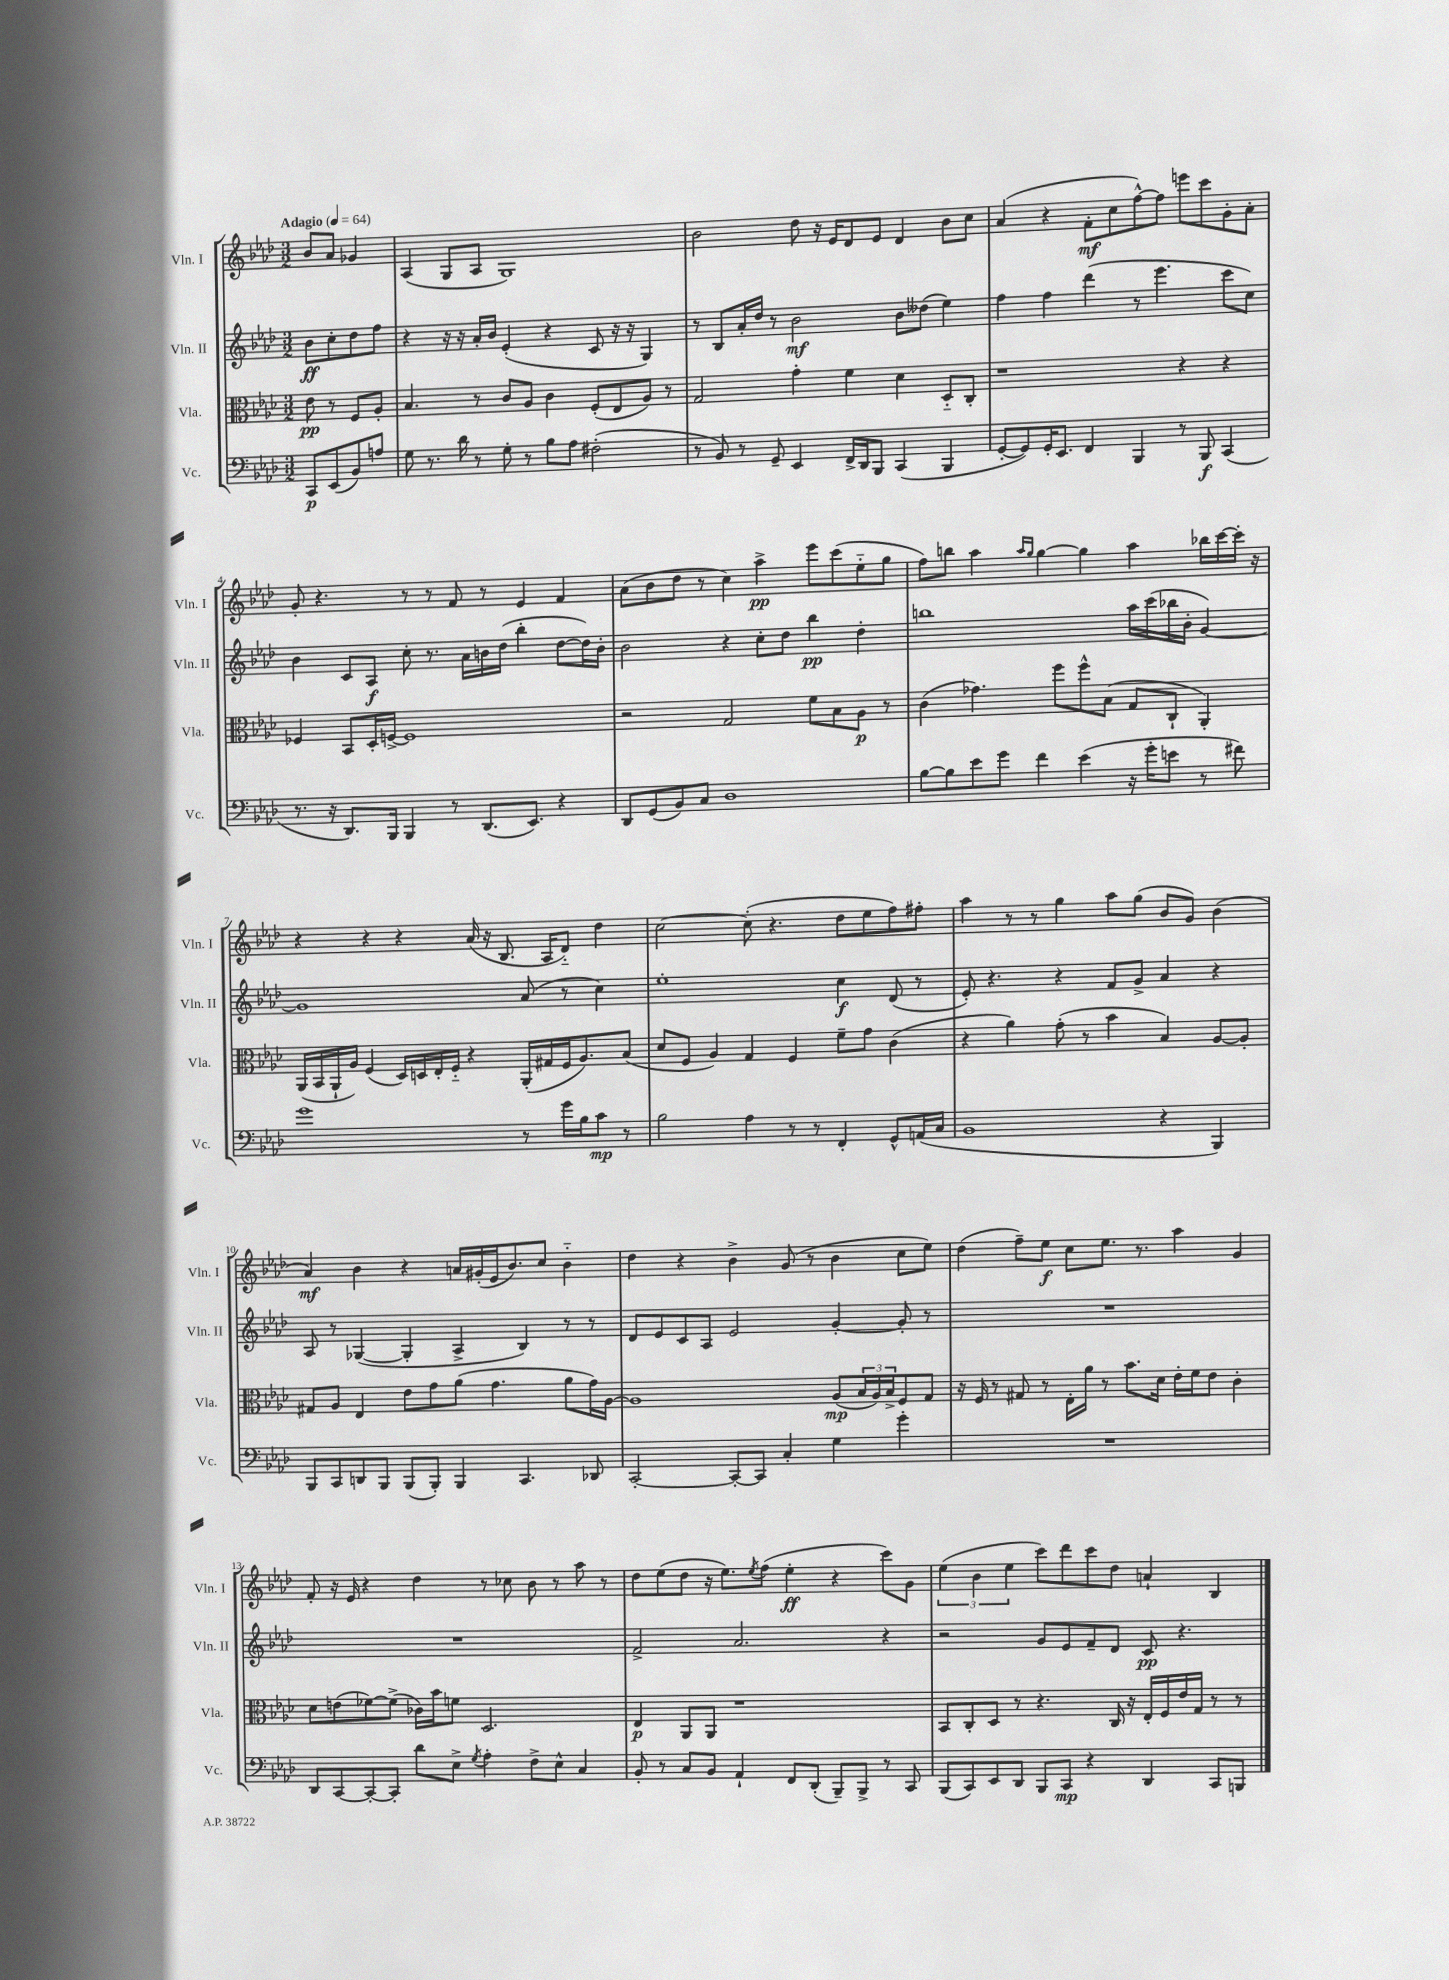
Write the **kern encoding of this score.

**kern	**dynam	**kern	**dynam	**kern	**dynam	**kern	**dynam
*part4	*part4	*part3	*part3	*part2	*part2	*part1	*part1
*staff4	*staff4	*staff3	*staff3	*staff2	*staff2	*staff1	*staff1
*I"Vc.	*	*I"Vla.	*	*I"Vln. II	*	*I"Vln. I	*
*I'Vc.	*	*I'Vla.	*	*I'Vln. II	*	*I'Vln. I	*
*clefF4	*	*clefC3	*	*clefG2	*	*clefG2	*
*k[b-e-a-d-]	*	*k[b-e-a-d-]	*	*k[b-e-a-d-]	*	*k[b-e-a-d-]	*
*M3/2	*	*M3/2	*	*M3/2	*	*M3/2	*
*MM64	*	*MM64	*	*MM64	*	*MM64	*
=	=	=	=	=	=	=	=
!	!	!	!	!	!	!LO:TX:a:B:t=Adagio	!
8CC/L	p	8e-\	pp	8b-\L	ff	8b-/L	.
(8EE-/	.	8r	.	8cc'\	.	8a-/J	.
8BB-/)	.	8F/L	.	8dd-\	.	4g-X/	.
8An/J	.	8A-'/J	.	8ff\J	.	.	.
=1	=1	=1	=1	=1	=1	=1	=1
8G\	.	4.B-/	.	4r	.	(4A-/	.
8.r	.	.	.	.	.	.	.
.	.	.	.	16r	.	8G/L	.
16d-\	.	.	.	16r	.	.	.
8r	.	8r	.	16a-'/LL	.	8A-/J	.
.	.	.	.	16b-/JJ	.	.	.
8G'\	.	8c/L	.	(4e-'/	.	1G)	.
8r	.	8A-/J	.	.	.	.	.
8B-\L	.	4c\	.	4r	.	.	.
8A-\J	.	.	.	.	.	.	.
(2F#X'\	.	(8F'/L	.	8c/	.	.	.
.	.	8E-/	.	16r	.	.	.
.	.	.	.	16r	.	.	.
.	.	8A-/J)	.	4G/)	.	.	.
.	.	8r	.	.	.	.	.
=2	=2	=2	=2	=2	=2	=2	=2
8r	.	2G/	.	8r	.	2b-\	.
8BB-/)	.	.	.	8B-/L	.	.	.
8r	.	.	.	16a-'/L	.	.	.
.	.	.	.	16dd-/JJ	.	.	.
8GG~/	.	.	.	8r	.	.	.
4EE-/	.	4g'\	.	2b-\	mf	8dd-\	.
.	.	.	.	.	.	16r	.
.	.	.	.	.	.	16e-/KL	.
16FF^/LL	.	4f\	.	.	.	8d-/	.
16DD-/J	.	.	.	.	.	.	.
8BBB-/J	.	.	.	.	.	8e-/J	.
(4CC/	.	4d-\	.	8b-\L	.	4d-/	.
.	.	.	.	(8dd--X\J	.	.	.
4BBB-/	.	8D-/L	.	4ee-\)	.	8b-\L	.
.	.	8C'/J	.	.	.	8cc\J	.
=3	=3	=3	=3	=3	=3	=3	=3
[8GG'/L	.	1r	.	4ff\	.	(4a-/	.
8GG/])	.	.	.	.	.	.	.
16GG'/K	.	.	.	4ff\	.	4r	.
8.EE-/J	.	.	.	.	.	.	.
4FF/	.	.	.	(4ddd-\	.	8f'\L	mf
.	.	.	.	.	.	8cc\	.
4BBB-/	.	.	.	8r	.	[8ff^^\)	.
.	.	.	.	4.eee-\	.	8ff\J]	.
8r	.	4r	.	.	.	8eeen\L	.
8BBB-/	f	.	.	.	.	8ccc\	.
(4CC/	.	4r	.	8ccc\L	.	8g'\	.
.	.	.	.	8cc\J)	.	8a-'\J	.
!!LO:LB:g=z
=4	=4	=4	=4	=4	=4	=4	=4
8.r	.	4F-X/	.	4b-\	.	8g'/	.
.	.	.	.	.	.	4.r	.
16r	.	.	.	.	.	.	.
8.DD-/L)	.	8BB-/L	.	8c/L	.	.	.
.	.	16D-'/L	.	8A-/J	f	.	.
16BBB-/Jk	.	[16Fn^/JJ	.	.	.	.	.
4BBB-/	.	1F]	.	8cc'\	.	8r	.
.	.	.	.	8.r	.	8r	.
8r	.	.	.	.	.	8f/	.
.	.	.	.	16a-\LL	.	.	.
(8.DD-/L	.	.	.	16bn\	.	8r	.
.	.	.	.	(16dd-\JJ	.	.	.
.	.	.	.	4bb-'\	.	4e-/	.
8.EE-/J)	.	.	.	.	.	.	.
4r	.	.	.	[8dd-\L	.	4f/	.
.	.	.	.	16dd-\L])	.	.	.
.	.	.	.	16b'\JJ	.	.	.
=5	=5	=5	=5	=5	=5	=5	=5
8DD-/L	.	2r	.	2b-\	.	(8a-\L	.
(8GG/	.	.	.	.	.	8b-\	.
8BB-/)	.	.	.	.	.	8dd-\J	.
8C/J	.	.	.	.	.	8r	.
1D-	.	2G/	.	4r	.	4cc\)	.
.	.	.	.	8cc'\L	.	4aa-^\	pp
.	.	.	.	8dd-\J	.	.	.
.	.	8f\L	.	4bb-\	pp	8eee-\L	.
.	.	8B-\	.	.	.	(8ccc\	.
.	.	8A-\J	p	4dd-'\	.	8ee-\	.
.	.	8r	.	.	.	8gg\J	.
=6	=6	=6	=6	=6	=6	=6	=6
[8B-\L	.	(4c\	.	1bbn	.	8ff\L)	.
8B-\]	.	.	.	.	.	8bbn\J	.
8e-\	.	4.g-X\)	.	.	.	4aa-\	.
8g\J	.	.	.	.	.	.	.
.	.	.	.	.	.	16qqaa-/LL	.
.	.	.	.	.	.	16qqgg/JJ	.
4f\	.	.	.	.	.	[4gg\	.
.	.	8ff\L	.	.	.	.	.
(4e-\	.	8ff^^\	.	.	.	4gg\]	.
.	.	(8B-\J	.	.	.	.	.
16r	.	8G/L	.	16aa-\LL	.	4aa-\	.
16g'\KL	.	.	.	(16ccc\	.	.	.
8en\J	.	8C`/J	.	16bb-X\	.	.	.
.	.	.	.	16b-'\JJ	.	.	.
8r	.	4AA-'/)	.	[4g/)	.	16bb-X\LL	.
.	.	.	.	.	.	[16ccc\	.
8f#X\)	.	.	.	.	.	16ccc'\JJ]	.
.	.	.	.	.	.	16r	.
!!LO:LB:g=z
=7	=7	=7	=7	=7	=7	=7	=7
1g	.	(16AA-/LL	.	1g]	.	4r	.
.	.	16BB-/	.	.	.	.	.
.	.	16AA-`/	.	.	.	.	.
.	.	16A-/JJ)	.	.	.	.	.
.	.	(4F/	.	.	.	4r	.
.	.	16D-/LL)	.	.	.	4r	.
.	.	16Dn/	.	.	.	.	.
.	.	16E-'/	.	.	.	.	.
.	.	16F/JJ	.	.	.	.	.
.	.	4r	.	.	.	(16a-/	.
.	.	.	.	.	.	16r	.
.	.	.	.	.	.	8.B-/	.
8r	.	(16AA-'/LL	.	(8a-/	.	.	.
.	.	16G#X/	.	.	.	16A-/KL	.
16g\LL	.	16F/J	.	8r	.	8d-/J)	.
16B-\J	.	8.A-/)	.	.	.	.	.
8c\J	mp	.	.	4cc\)	.	4dd-\	.
8r	.	(8B-/J	.	.	.	.	.
=8	=8	=8	=8	=8	=8	=8	=8
2B-\	.	8d-/L	.	1ee-'	.	[2cc\	.
.	.	8F/J	.	.	.	.	.
.	.	4A-/)	.	.	.	.	.
4A-\	.	4G/	.	.	.	(8cc'\]	.
.	.	.	.	.	.	4.r	.
8r	.	4F/	.	.	.	.	.
8r	.	.	.	.	.	.	.
4FF'/	.	8f~\L	.	4cc\	f	8dd-\L	.
.	.	8g\J	.	.	.	8ee-\	.
8GG^^/L	.	(4c\	.	(8d-/	.	8ff\)	.
(16AAn/L	.	.	.	8r	.	8ff#X'\J	.
16C/JJ	.	.	.	.	.	.	.
=9	=9	=9	=9	=9	=9	=9	=9
1BB-	.	4r	.	8e-'/)	.	4aa-\	.
.	.	.	.	4.r	.	.	.
.	.	4a-\)	.	.	.	8r	.
.	.	.	.	.	.	8r	.
.	.	(8g'\	.	4r	.	4gg\	.
.	.	8r	.	.	.	.	.
.	.	4b-\	.	8f/L	.	8aa-\L	.
.	.	.	.	8g^/J	.	(8gg\J	.
4r	.	4B-/)	.	4a-/	.	8b-/L	.
.	.	.	.	.	.	8g/J)	.
4BBB-/)	.	[8A-/L	.	4r	.	(4b-\	.
.	.	8A-'/J]	.	.	.	.	.
!!LO:LB:g=z
=10	=10	=10	=10	=10	=10	=10	=10
8BBB-/L	.	8G#X/L	.	8A-/	.	4a-/)	mf
8CC/	.	8A-/J	.	8r	.	.	.
8DDn/	.	4E-/	.	([4G-X/	.	4b-\	.
8BBB-/J	.	.	.	.	.	.	.
(8BBB-/L	.	8e-\L	.	4G-'/]	.	4r	.
8BBB-'/J)	.	8g\	.	.	.	.	.
4BBB-/	.	(8a-\J	.	4A-^/	.	16an/LL	.
.	.	.	.	.	.	(16g#X'/	.
.	.	4.g\	.	.	.	16e-/J	.
.	.	.	.	.	.	8.b-/)	.
4.CC/	.	.	.	4B-/)	.	.	.
.	.	.	.	.	.	8cc/J	.
.	.	8a-\L	.	8r	.	4b-\	.
8DD-X/	.	16g\L)	.	8r	.	.	.
.	.	[16A-\JJ	.	.	.	.	.
=11	=11	=11	=11	=11	=11	=11	=11
[2CC'/	.	1A-]	.	8d-/L	.	4dd-\	.
.	.	.	.	8e-/	.	.	.
.	.	.	.	8c/	.	4r	.
.	.	.	.	8A-/J	.	.	.
8CC'/L_	.	.	.	2e-/	.	4b-^\	.
8CC/J]	.	.	.	.	.	.	.
4C'/	.	.	.	.	.	(8g/	.
.	.	.	.	.	.	8r	.
4G\	.	(8A-/L	mp	[4g'/	.	4b-\	.
.	.	24B-/L	.	.	.	.	.
.	.	24A-/)	.	.	.	.	.
.	.	24B-^/J	.	.	.	.	.
4g'\	.	8F/	.	8g'/]	.	8cc\L	.
.	.	8G/J	.	8r	.	8ee-\J)	.
=12	=12	=12	=12	=12	=12	=12	=12
1.r	.	16r	.	1.r	.	(4dd-\	.
.	.	16F/	.	.	.	.	.
.	.	8r	.	.	.	.	.
.	.	8G#X/	.	.	.	8ff~\L)	.
.	.	8r	.	.	.	8ee-\J	f
.	.	16E-'\LL	.	.	.	8cc\L	.
.	.	16a-\JJ	.	.	.	.	.
.	.	8r	.	.	.	8.ee-\J	.
.	.	8.b-\L	.	.	.	.	.
.	.	.	.	.	.	8.r	.
.	.	16d-\Jk	.	.	.	.	.
.	.	16e-'\LL	.	.	.	4aa-\	.
.	.	16f\J	.	.	.	.	.
.	.	8e-\J	.	.	.	.	.
.	.	4c'\	.	.	.	4g/	.
!!LO:LB:g=z
=13	=13	=13	=13	=13	=13	=13	=13
8DD-/L	.	8d-\L	.	1.r	.	8f'/	.
[8CC/	.	(8en\	.	.	.	16r	.
.	.	.	.	.	.	16e-/	.
8CC'/_	.	[8f-X\)	.	.	.	4r	.
8CC'/J]	.	(8f-^\J]	.	.	.	.	.
8d-\L	.	16c-X\LL)	.	.	.	4dd-\	.
.	.	16b-\J	.	.	.	.	.
8E-^\J	.	8fn\J	.	.	.	.	.
8qG/	.	.	.	.	.	.	.
4A-'\	.	2.D-/	.	.	.	8r	.
.	.	.	.	.	.	8cc-X\	.
8F^\L	.	.	.	.	.	8b-\	.
8E-^^\J	.	.	.	.	.	8r	.
4C/	.	.	.	.	.	8aa-\	.
.	.	.	.	.	.	8r	.
=14	=14	=14	=14	=14	=14	=14	=14
8BB-'/	.	4E-/	p	2f^/	.	8dd-\L	.
8r	.	.	.	.	.	(8ee-\	.
8C/L	.	8AA-/L	.	.	.	8dd-\J	.
8BB-/J	.	8AA-/J	.	.	.	16r	.
.	.	.	.	.	.	8.ee-\L)	.
4AA-`/	.	1r	.	2.a-/	.	.	.
.	.	.	.	.	.	8qee-/	.
.	.	.	.	.	.	(8ff\J	.
8FF/L	.	.	.	.	.	4ee-'\	ff
(8DD-'/J	.	.	.	.	.	.	.
8BBB-~/L)	.	.	.	.	.	4r	.
8BBB-^/J	.	.	.	.	.	.	.
8r	.	.	.	4r	.	8ccc\L)	.
8CC/	.	.	.	.	.	8g\J	.
=15	=15	=15	=15	=15	=15	=15	=15
(8BBB-/L	.	8BB-/L	.	2r	.	(6ee-\	.
8CC/)	.	8C'/	.	.	.	.	.
.	.	.	.	.	.	6b-\	.
8EE-/	.	8D-/J	.	.	.	.	.
.	.	.	.	.	.	6ee-\	.
8DD-/J	.	8r	.	.	.	.	.
8BBB-/L	.	4.r	.	8g/L	.	8ccc\L)	.
8CC/J	mp	.	.	8e-/	.	8ddd-\	.
4r	.	.	.	8f~/	.	8ccc\	.
.	.	16C/	.	8d-/J	.	8dd-\J	.
.	.	16r	.	.	.	.	.
4DD-/	.	16E-'/LL	.	8c/	pp	4an`/	.
.	.	16F/	.	.	.	.	.
.	.	16e-/	.	4.r	.	.	.
.	.	16G/JJ	.	.	.	.	.
8CC/L	.	8r	.	.	.	4B-/	.
8BBBn/J	.	8r	.	.	.	.	.
==	==	==	==	==	==	==	==
*-	*-	*-	*-	*-	*-	*-	*-
